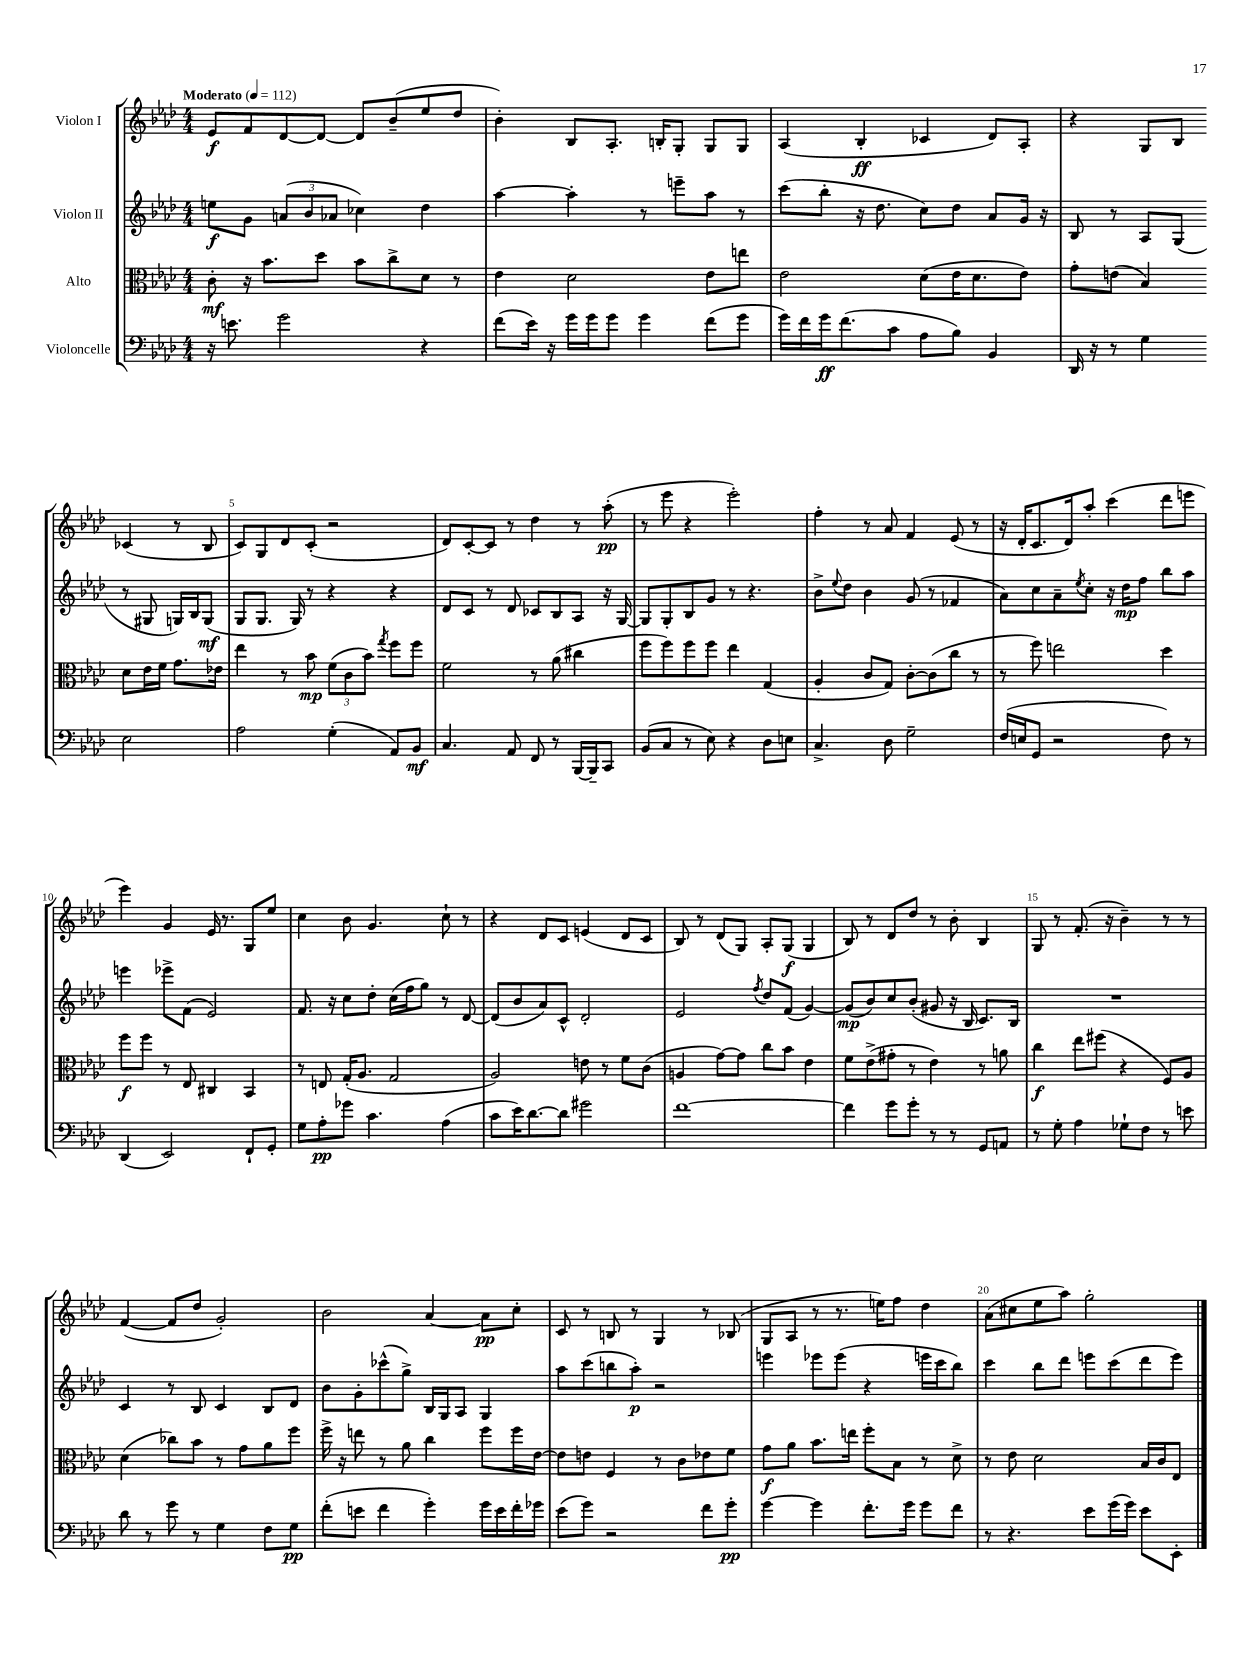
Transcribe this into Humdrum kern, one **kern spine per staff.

**kern	**dynam	**kern	**dynam	**kern	**dynam	**kern	**dynam
*part4	*part4	*part3	*part3	*part2	*part2	*part1	*part1
*staff4	*staff4	*staff3	*staff3	*staff2	*staff2	*staff1	*staff1
*I"Violoncelle	*	*I"Alto	*	*I"Violon II	*	*I"Violon I	*
*clefF4	*	*clefC3	*	*clefG2	*	*clefG2	*
*k[b-e-a-d-]	*	*k[b-e-a-d-]	*	*k[b-e-a-d-]	*	*k[b-e-a-d-]	*
*M4/4	*	*M4/4	*	*M4/4	*	*M4/4	*
*MM112	*	*MM112	*	*MM112	*	*MM112	*
=1	=1	=1	=1	=1	=1	=1	=1
!	!	!	!	!	!	!LO:TX:a:B:t=Moderato	!
16r	.	8c'\	mf	8een\L	f	8e-/L	f
8.en\	.	.	.	.	.	.	.
.	.	16r	.	8g\J	.	8f/	.
.	.	8.b-\L	.	.	.	.	.
2g\	.	.	.	(12an/L	.	[8d-/	.
.	.	.	.	12b-/	.	.	.
.	.	8dd-\J	.	.	.	8d-/J_	.
.	.	.	.	12a-X/J	.	.	.
.	.	8b-\L	.	4cc-X\)	.	8d-/L]	.
.	.	8cc^\	.	.	.	(8b-~/	.
4r	.	8d-\J	.	4dd-\	.	8ee-/	.
.	.	8r	.	.	.	8dd-/J	.
=2	=2	=2	=2	=2	=2	=2	=2
(8f\L	.	4e-\	.	[4aa-\	.	4b-'\)	.
16e-\Jk)	.	.	.	.	.	.	.
16r	.	.	.	.	.	.	.
16g\LL	.	2d-\	.	4aa-'\]	.	8B-/L	.
16g\J	.	.	.	.	.	.	.
8g\J	.	.	.	.	.	8.A-'/J	.
4g\	.	.	.	8r	.	.	.
.	.	.	.	.	.	16Bn'/KL	.
.	.	.	.	8eeen~\L	.	8G'/J	.
(8f\L	.	8e-\L	.	8aa-\J	.	8G/L	.
8g\J	.	8een\J	.	8r	.	8G/J	.
=3	=3	=3	=3	=3	=3	=3	=3
16g\LL)	.	2e-\	.	(8ccc\L	.	(4A-/	.
16f\	.	.	.	.	.	.	.
16g\J	ff	.	.	8bb-'\J	.	.	.
(8.f\	.	.	.	.	.	.	.
.	.	.	.	16r	.	4B-'/	ff
.	.	.	.	8.dd-\	.	.	.
8c\J	.	.	.	.	.	.	.
8A-\L	.	(8d-\L	.	8cc\L)	.	4c-X/	.
8B-\J)	.	16e-\K	.	8dd-\J	.	.	.
.	.	8.d-\	.	.	.	.	.
4BB-/	.	.	.	8a-/L	.	8d-/L)	.
.	.	8e-\J)	.	16g/Jk	.	8A-'/J	.
.	.	.	.	16r	.	.	.
=4	=4	=4	=4	=4	=4	=4	=4
16DD-/	.	8g'\L	.	8B-/	.	4r	.
16r	.	.	.	.	.	.	.
8r	.	(8en\J	.	8r	.	.	.
4G\	.	4B-/)	.	8A-/L	.	8G/L	.
.	.	.	.	(8G/J	.	8B-/J	.
2E-\	.	8d-\L	.	8r	.	(4c-X/	.
.	.	16e\L	.	8G#X/	.	.	.
.	.	16f\JJ	.	.	.	.	.
.	.	8.g\L	.	16Gn/LL)	.	8r	.
.	.	.	.	16B-/J	.	.	.
.	.	.	.	(8G/J	mf	8B-/	.
.	.	16e-X\Jk	.	.	.	.	.
!!LO:LB:g=z
=5	=5	=5	=5	=5	=5	=5	=5
2A-\	.	4ee-\	.	8G/L	.	8c/L)	.
.	.	.	.	8.G/J	.	8G/	.
.	.	8r	.	.	.	8d-/	.
.	.	.	.	16G/)	.	.	.
.	.	8b-\	mp	8r	.	(8c'/J	.
(4G'\	.	(12f\L	.	4r	.	2r	.
.	.	12c\	.	.	.	.	.
.	.	12b-\J)	.	.	.	.	.
.	.	8qgg/	.	.	.	.	.
8AA-/L)	.	8ff\L	.	4r	.	.	.
8BB-/J	mf	8ff\J	.	.	.	.	.
=6	=6	=6	=6	=6	=6	=6	=6
4.C/	.	2f\	.	8d-/L	.	8d-/L)	.
.	.	.	.	8c/J	.	[8c'/	.
.	.	.	.	8r	.	8c/J]	.
8AA-/	.	.	.	8d-/	.	8r	.
8FF/	.	8r	.	8c-X/L	.	4dd-\	.
8r	.	(8a-\	.	8B-/	.	.	.
[16BBB-/LL	.	4cc#X\	.	8A-/J	.	8r	.
16BBB-~/J]	.	.	.	.	.	.	.
8CC/J	.	.	.	16r	.	(8aa-'\	pp
.	.	.	.	[16G/	.	.	.
=7	=7	=7	=7	=7	=7	=7	=7
(8BB-/L	.	8ff\L	.	8G/L]	.	8r	.
8C/J	.	8ff\)	.	8G'/	.	8eee-\	.
8r	.	8ff\	.	8B-/	.	4r	.
8E-\)	.	8ff\J	.	8g/J	.	.	.
4r	.	4ee-\	.	8r	.	2eee-'\)	.
.	.	.	.	4.r	.	.	.
8D-\L	.	(4G/	.	.	.	.	.
8En\J	.	.	.	.	.	.	.
=8	=8	=8	=8	=8	=8	=8	=8
4.C^/	.	4A-'/	.	8b-^\L	.	4ff'\	.
.	.	.	.	8qqee-/	.	.	.
.	.	.	.	8dd-\J	.	.	.
.	.	8c/L	.	4b-\	.	8r	.
8D-\	.	8G/J)	.	.	.	8a-/	.
2G~\	.	[8c'\L	.	(8g/	.	4f/	.
.	.	(8c\]	.	8r	.	.	.
.	.	8cc\J	.	4f-X/	.	(8e-/	.
.	.	8r	.	.	.	8r	.
=9	=9	=9	=9	=9	=9	=9	=9
(16F/LL	.	8r	.	8a-\L)	.	16r	.
16En/J	.	.	.	.	.	16d-'/KL	.
8GG/J	.	8ff\)	.	8cc\	.	8.c/	.
2r	.	2een\	.	8a-~\	.	.	.
.	.	.	.	.	.	16d-/k)	.
.	.	.	.	8qee-/	.	.	.
.	.	.	.	8cc'\J	.	8aa-'/J	.
.	.	.	.	16r	.	(4ccc\	.
.	.	.	.	16dd-\KL	mp	.	.
.	.	.	.	8ff\J	.	.	.
8F\)	.	4dd-\	.	8bb-\L	.	8ddd-\L	.
8r	.	.	.	8aa-\J	.	8eeen\J	.
!!LO:LB:g=z
=10	=10	=10	=10	=10	=10	=10	=10
(4DD-/	.	8ff\L	f	4eeen\	.	4eee-\)	.
.	.	8ff\J	.	.	.	.	.
2EE-/)	.	8r	.	8eee-X^\L	.	4g/	.
.	.	8E-/	.	(8f\J	.	.	.
.	.	4C#X/	.	2e-/)	.	16e-/	.
.	.	.	.	.	.	8.r	.
8FF`/L	.	4BB-/	.	.	.	8G/L	.
8GG'/J	.	.	.	.	.	8ee-/J	.
=11	=11	=11	=11	=11	=11	=11	=11
8G\L	.	8r	.	8.f/	.	4cc\	.
8A-'\	pp	8En/	.	.	.	.	.
.	.	.	.	16r	.	.	.
8g-X\J	.	(16G'/KL	.	8cc\L	.	8b-\	.
.	.	8.A-/J	.	.	.	.	.
4.c\	.	.	.	8dd-'\J	.	4.g/	.
.	.	2G/	.	(16cc\LL	.	.	.
.	.	.	.	16ff\J	.	.	.
.	.	.	.	8gg\J)	.	.	.
(4A-\	.	.	.	8r	.	8cc`\	.
.	.	.	.	[8d-/	.	8r	.
=12	=12	=12	=12	=12	=12	=12	=12
8c\L	.	2A-/)	.	(8d-/L]	.	4r	.
16e-\K)	.	.	.	8b-/	.	.	.
[8.d-\	.	.	.	.	.	.	.
.	.	.	.	8a-/)	.	8d-/L	.
8d-\J]	.	.	.	8c^^/J	.	8c/J	.
2g#X\	.	8en\	.	2d-'/	.	(4en/	.
.	.	8r	.	.	.	.	.
.	.	8f\L	.	.	.	8d-/L	.
.	.	(8c\J	.	.	.	8c/J	.
=13	=13	=13	=13	=13	=13	=13	=13
[1f	.	4An/	.	2e-/	.	8B-/)	.
.	.	.	.	.	.	8r	.
.	.	[8g\L)	.	.	.	(8d-/L	.
.	.	8g\J]	.	.	.	8G/J)	.
.	.	.	.	8qff/	.	.	.
.	.	8cc\L	.	8dd-/L	.	8A-'/L	.
.	.	8b-\J	.	(8f/J	.	(8G/J	f
.	.	4e-\	.	[4g/)	.	4G/	.
=14	=14	=14	=14	=14	=14	=14	=14
4f\]	.	8f\L	.	(8g/L]	mp	8B-/)	.
.	.	(8e-^\	.	8b-/)	.	8r	.
8g\L	.	8g#X'\J	.	8cc/	.	8d-/L	.
8g'\J	.	8r	.	(8b-'/J	.	8dd-/J	.
8r	.	4e-\)	.	8g#X/	.	8r	.
8r	.	.	.	16r	.	8b-'\	.
.	.	.	.	16B-/	.	.	.
8GG/L	.	8r	.	8.c/L)	.	4B-/	.
8AAn/J	.	8an\	.	.	.	.	.
.	.	.	.	16B-/Jk	.	.	.
=15	=15	=15	=15	=15	=15	=15	=15
8r	.	4cc\	f	1r	.	8G/	.
8G'\	.	.	.	.	.	8r	.
4A-\	.	8ee-\L	.	.	.	(8.f'/	.
.	.	(8ff#X\J	.	.	.	.	.
.	.	.	.	.	.	16r	.
8G-X`\L	.	4r	.	.	.	4b-~\)	.
8F\J	.	.	.	.	.	.	.
8r	.	8F/L)	.	.	.	8r	.
8en\	.	8A-/J	.	.	.	8r	.
!!LO:LB:g=z
=16	=16	=16	=16	=16	=16	=16	=16
8d-\	.	(4d-\	.	4c/	.	([4f/	.
8r	.	.	.	.	.	.	.
8g\	.	8cc-X\L)	.	8r	.	8f/L]	.
8r	.	8b-\J	.	8B-/	.	8dd-/J	.
4G\	.	8r	.	4c/	.	2g'/)	.
.	.	8g\L	.	.	.	.	.
8F\L	.	8a-\	.	8B-/L	.	.	.
8G\J	pp	8ff\J	.	8d-/J	.	.	.
=17	=17	=17	=17	=17	=17	=17	=17
(8f'\L	.	16ff^\	.	8b-\L	.	2b-\	.
.	.	16r	.	.	.	.	.
8en\J	.	8een\	.	8g'\	.	.	.
4f\	.	8r	.	(8ccc-X^^\	.	.	.
.	.	8a-\	.	8gg^\J)	.	.	.
4g'\)	.	4cc\	.	16B-/LL	.	[4a-/	.
.	.	.	.	16G/J	.	.	.
.	.	.	.	8A-/J	.	.	.
16g\LL	.	8ff\L	.	4G/	.	8a-\L]	pp
16e\	.	.	.	.	.	.	.
16f'\	.	16ff\L	.	.	.	8cc'\J	.
16g-X\JJ	.	[16e-\JJ	.	.	.	.	.
=18	=18	=18	=18	=18	=18	=18	=18
(8e-\L	.	8e-\L]	.	8aa-\L	.	8c/	.
8g\J)	.	8en\J	.	(8ccc\	.	8r	.
2r	.	4F/	.	8bbn\	.	8Bn/	.
.	.	.	.	8aa-'\J)	p	8r	.
.	.	8r	.	2r	.	4G/	.
.	.	8c\L	.	.	.	.	.
8f\L	.	8e-X\	.	.	.	8r	.
8g'\J	pp	8f\J	.	.	.	(8B-X/	.
=19	=19	=19	=19	=19	=19	=19	=19
[4g\	.	8g\L	f	4eeen\	.	8G/L	.
.	.	8a-\J	.	.	.	8A-/J	.
4g\]	.	8.b-\L	.	8eee-X\L	.	8r	.
.	.	.	.	(8eee-\J	.	8.r	.
.	.	16een\Jk	.	.	.	.	.
8.f'\L	.	8ff'\L	.	4r	.	.	.
.	.	.	.	.	.	16een\KL)	.
.	.	8B-\J	.	.	.	8ff\J	.
16g\Jk	.	.	.	.	.	.	.
8g\L	.	8r	.	16eeen\LL	.	4dd-\	.
.	.	.	.	16ccc\J	.	.	.
8f\J	.	8d-^\	.	8bb-\J)	.	.	.
=20	=20	=20	=20	=20	=20	=20	=20
8r	.	8r	.	4ccc\	.	(8a-\L	.
4.r	.	8e-\	.	.	.	8cc#X\	.
.	.	2d-\	.	8bb-\L	.	8ee-\	.
.	.	.	.	8ddd-\J	.	8aa-\J)	.
8e-\L	.	.	.	8eeen\L	.	2gg'\	.
(16g\L	.	.	.	(8ccc\	.	.	.
16g\JJ)	.	.	.	.	.	.	.
8e-\L	.	16B-/LL	.	8ddd-\	.	.	.
.	.	16c/J	.	.	.	.	.
8EE-'\J	.	8E-/J	.	8eee\J)	.	.	.
==	==	==	==	==	==	==	==
*-	*-	*-	*-	*-	*-	*-	*-
